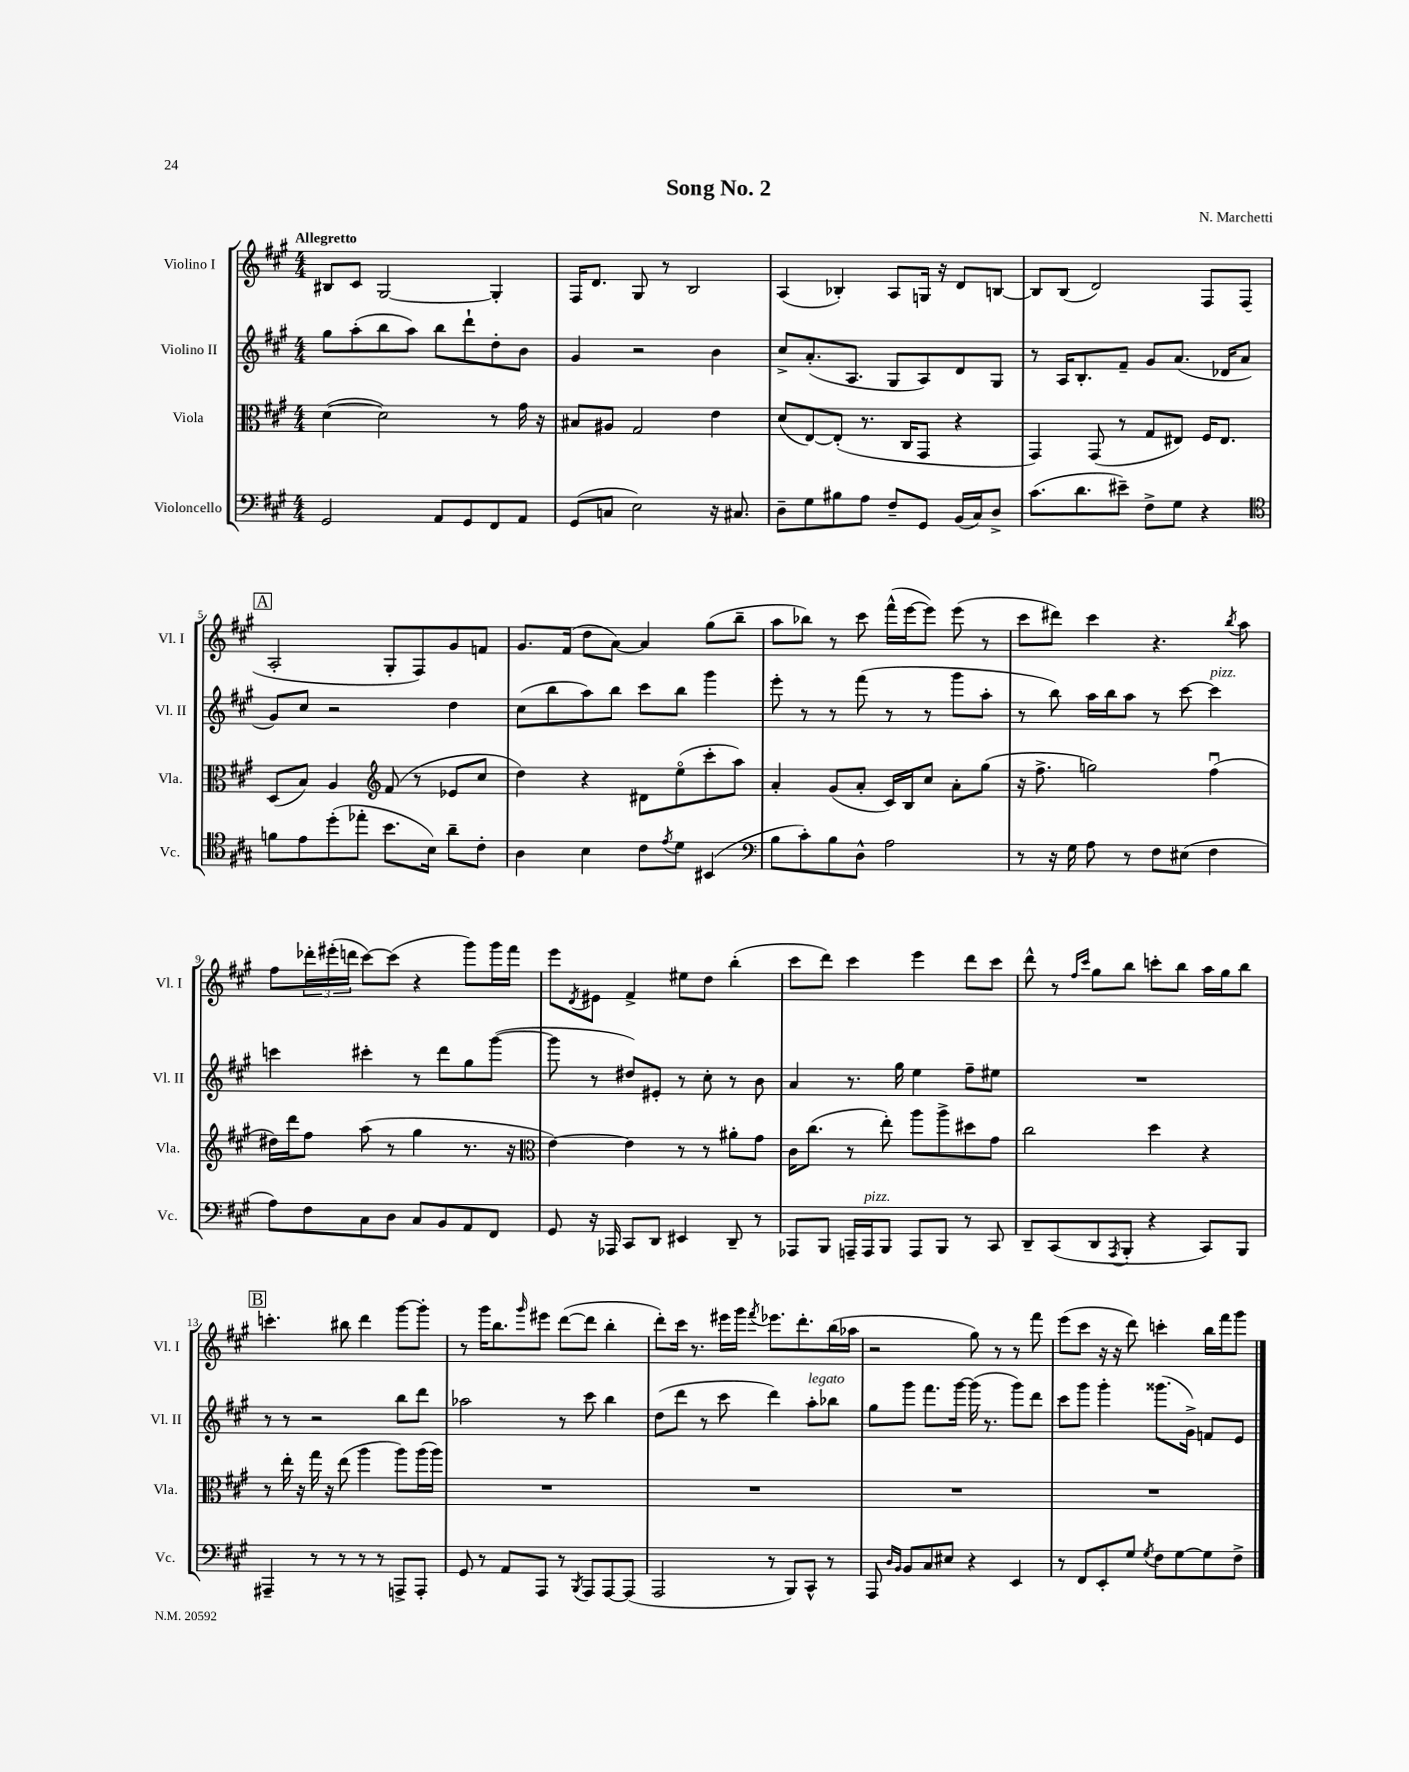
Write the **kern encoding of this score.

**kern	**kern	**kern	**kern
*staff4	*staff3	*staff2	*staff1
*clefF4	*clefC3	*clefG2	*clefG2
*k[f#c#g#]	*k[f#c#g#]	*k[f#c#g#]	*k[f#c#g#]
*M4/4	*M4/4	*M4/4	*M4/4
2GG#/	([4d\	8gg#\L	8B#/L
.	.	(8aa'\	8c#/J
.	2d\])	8bb\	[2G#/
.	.	8aa\J)	.
8AA/L	.	8bb\L	.
8GG#/	.	8ddd`\	.
8FF#/	8r	8dd'\	4G#'/]
8AA/J	16g#\	8b\J	.
.	16r	.	.
=	=	=	=
(8GG#/L	8B#/L	4g#/	16F#/LK
.	.	.	8.d/J
8C/J	8A#/J	.	.
2E\)	2G#/	2r	8G#/
.	.	.	8r
.	.	.	2B/
16r	4e\	4b\	.
8.C#/	.	.	.
=	=	=	=
8D~\L	(8d/L	8cc#^/L	(4A/
8G#\	[8E/)	(8.a'/	.
8B#\	(8E'/]J	.	4B-'/)
.	.	8.A/J	.
8A\J	8.r	.	.
8F#~/L	.	8G#/L	8A/L
.	16C#/LK	.	.
8GG#/J	8GG#/J	8A/)	16G/Jk
.	.	.	16r
(16BB/LL	4r	8d/	8d/L
16C#/J)	.	.	.
8D^/J	.	8G#/J	[8B/J
=	=	=	=
(8.c#\L	4GG#/)	8r	8B/]L
.	.	16A/LK	(8B/J
8.d\	.	8.B'/	.
.	(8GG#/	.	2d/)
8e#~\J)	8r	8f#~/J	.
8F#^\L	8G#/L	8g#/L	.
8G#\J	8E#/J)	(8.a/J	.
4r	16F#/LK	.	8F#/L
.	8.E#/J	16d-/LK	.
.	.	8a/J	(8F#/J
=	=	=	=
*clefC4	*	*	*
8f\L	(8D/L	8g#/L)	2A'/
8e\	8B/J)	8cc#/J	.
(8dd'\	4A/	2r	.
8ee-'\J	.	.	.
*	*clefG2	*	*
8.b\L	(8f#/	.	8G#'/L
.	8r	.	8F#/)
16B\Jk)	.	.	.
8a~\L	8e-/L	4dd\	8g#/
8c#'\J	8cc#/J	.	8f/J
=	=	=	=
4A\	4dd\)	(8cc#\L	8.g#/L
.	.	8bb\	.
.	.	.	(16f#/Jk
4B\	4r	8aa\)	8dd\L
.	.	8bb\J	[8a\J)
8c#\L	8d#\L	8ccc#\L	4a/]
8qe/	.	.	.
8d\J	(8eeo\	8bb\J	.
(4BB#/	8ccc#'\	4ggg#\	(8gg#\L
.	8aa\J)	.	8bb~\J
=	=	=	=
*clefF4	*	*	*
8B\L	4a'/	8eee'\	8aa\L
8c#'\)	.	8r	8bb-\J)
8B\	(8g#/L	8r	8r
8D^^\J	8a'/J	(8fff#\	8ccc#\
2A\	16c#/LL)	8r	(16fff#^^\LL
.	16B/J	.	[16eee\J
.	8cc#/J	8r	8eee\]J)
.	8a'\L	8ggg#\L	(8eee\
.	(8gg#\J	8aa'\J	8r
=	=	=	=
8r	16r	8r	8ccc#\L
.	8.ff#^\	.	.
16r	.	8bb\)	8ddd#\J)
16G#\	.	.	.
8A\	2gg\)	16aa\LL	4ccc#\
.	.	16bb\J	.
8r	.	8aa\J	.
8F#\L	.	8r	4.r
(8E#\J	.	[8ccc#\	.
4F#\	(4ff#u\	4ccc#\]	.
.	.	.	8qbb/
.	.	.	8aa\
=	=	=	=
8A\L)	16dd#\LL)	4ccc\	8ff#\L
.	16ddd\J	.	.
8F#\	8ff#\J	.	24ddd-'\L
.	.	.	(24eee#'\
.	.	.	24ddd\JJ
8C#\	(8aa\	4ccc#'\	[8ccc#\L)
8D\J	8r	.	(8ccc#\]J
8C#/L	4gg#\	8r	4r
8BB/	.	8ddd\L	.
8AA/	8.r	8gg#\	8ggg#\L)
8FF#/J	.	([8ggg#\J	16ggg#\L
.	16r	.	16fff#\JJ
=	=	=	=
*	*clefC3	*	*
8GG#/	[4e\)	8ggg#\]	8eee\L
.	.	.	8qd/
16r	.	8r	8e#\J
16AAA-/	.	.	.
8CC#/L	4e\]	8dd#/L)	4f#^/
8DD/J	.	8e#'/J	.
4EE#/	8r	8r	8ee#\L
.	8r	8cc#'\	8dd\J
8DD~/	8a#'\L	8r	(4bb'\
8r	8g#\J	8b\	.
=	=	=	=
8AAA-/L	16c#\LK	4a/	8ccc#\L
.	(8.cc#\J	.	.
8BBB/J	.	.	8ddd\J)
16AAA~/LL	8r	8.r	4ccc#\
16AAA/J	.	.	.
8BBB/J	8ee'\)	.	.
.	.	16gg#\	.
8AAA/L	8aa\L	4ee\	4eee\
8BBB/J	8aa^\	.	.
8r	8dd#\	8ff#~\L	8ddd\L
8CC#/	8g#\J	8ee#\J	8ccc#\J
=	=	=	=
8DD~/L	2cc#\	1r	8ddd^^\
(8CC#/	.	.	8r
.	.	.	16qqff#/LL
.	.	.	16qqccc#/JJ
8DD/	.	.	8gg#\L
8qAAA/	.	.	.
8BBB'/J	.	.	8bb\J
4r	4dd\	.	8ccc'\L
.	.	.	8bb\J
8CC#/L)	4r	.	16aa\LL
.	.	.	16gg#\J
8BBB/J	.	.	8bb\J
=	=	=	=
4AAA#~/	8r	8r	4.ccc'\
.	16ee'\	8r	.
.	16r	.	.
8r	16gg#\	2r	.
.	16r	.	.
8r	(8ee\	.	8bb#\
8r	4aa\	.	4ddd\
8r	.	.	.
8AAA^/L	8aa\L)	8bb\L	[8ggg#\L
8AAA'/J	(16aa\L	8ddd\J	8ggg#'\]J
.	16aa\JJ)	.	.
=	=	=	=
8GG#/	1r	2aa-\	8r
8r	.	.	16ggg#\LK
.	.	.	8.bb\
8AA/L	.	.	.
.	.	.	16qqggg#/
8AAA/J	.	.	8eee#\J
8r	.	8r	([8ddd\L
8qBBB/	.	.	.
8AAA/L	.	8ccc#\	8ddd\]J
[8AAA/	.	4bb\	4bb'\
(8AAA/]J	.	.	.
=	=	=	=
2AAA/	1r	(8dd\L	8ddd'\L)
.	.	8ddd\J	16ccc#\Jk
.	.	.	8.r
.	.	8r	.
.	.	8ccc#\	16eee#\LL
.	.	.	16ggg#\JJ
.	.	.	8qfff#/
8r	.	4ddd\)	8.eee-\L
8BBB/L)	.	.	.
.	.	.	8.ddd'\
8CC#^^/J	.	8aa'\L	.
8r	.	8bb-\J	(16bb\L
.	.	.	16aa-\JJ
=	=	=	=
8AAA/	1r	8gg#\L	2r
16qqD/LL	.	.	.
16qqBB/JJ	.	.	.
8BB/L	.	8ggg#\J	.
8C#/	.	8.fff#\L	.
8E#/J	.	.	.
.	.	[16ggg#\Jk	.
4r	.	(16ggg#\]	8gg#\)
.	.	8.r	.
.	.	.	8r
4EE/	.	8ggg#\L)	8r
.	.	8ddd\J	8fff#\
=	=	=	=
8r	1r	8ccc#\L	(8eee\L
8FF#/L	.	8ggg#\J	8ccc#\J
8EE'/	.	4ggg#'\	16r
.	.	.	16r
8G#/J	.	.	8ddd\)
8qG#/	.	.	.
8F#\L	.	(8.ggg##\L	4ccc'\
[8G#\	.	.	.
.	.	16g#^\Jk)	.
8G#\]	.	8f/L	16bb\LL
.	.	.	16fff#\J
8F#^\J	.	8e/J	8ggg#\J
==	==	==	==
*-	*-	*-	*-
